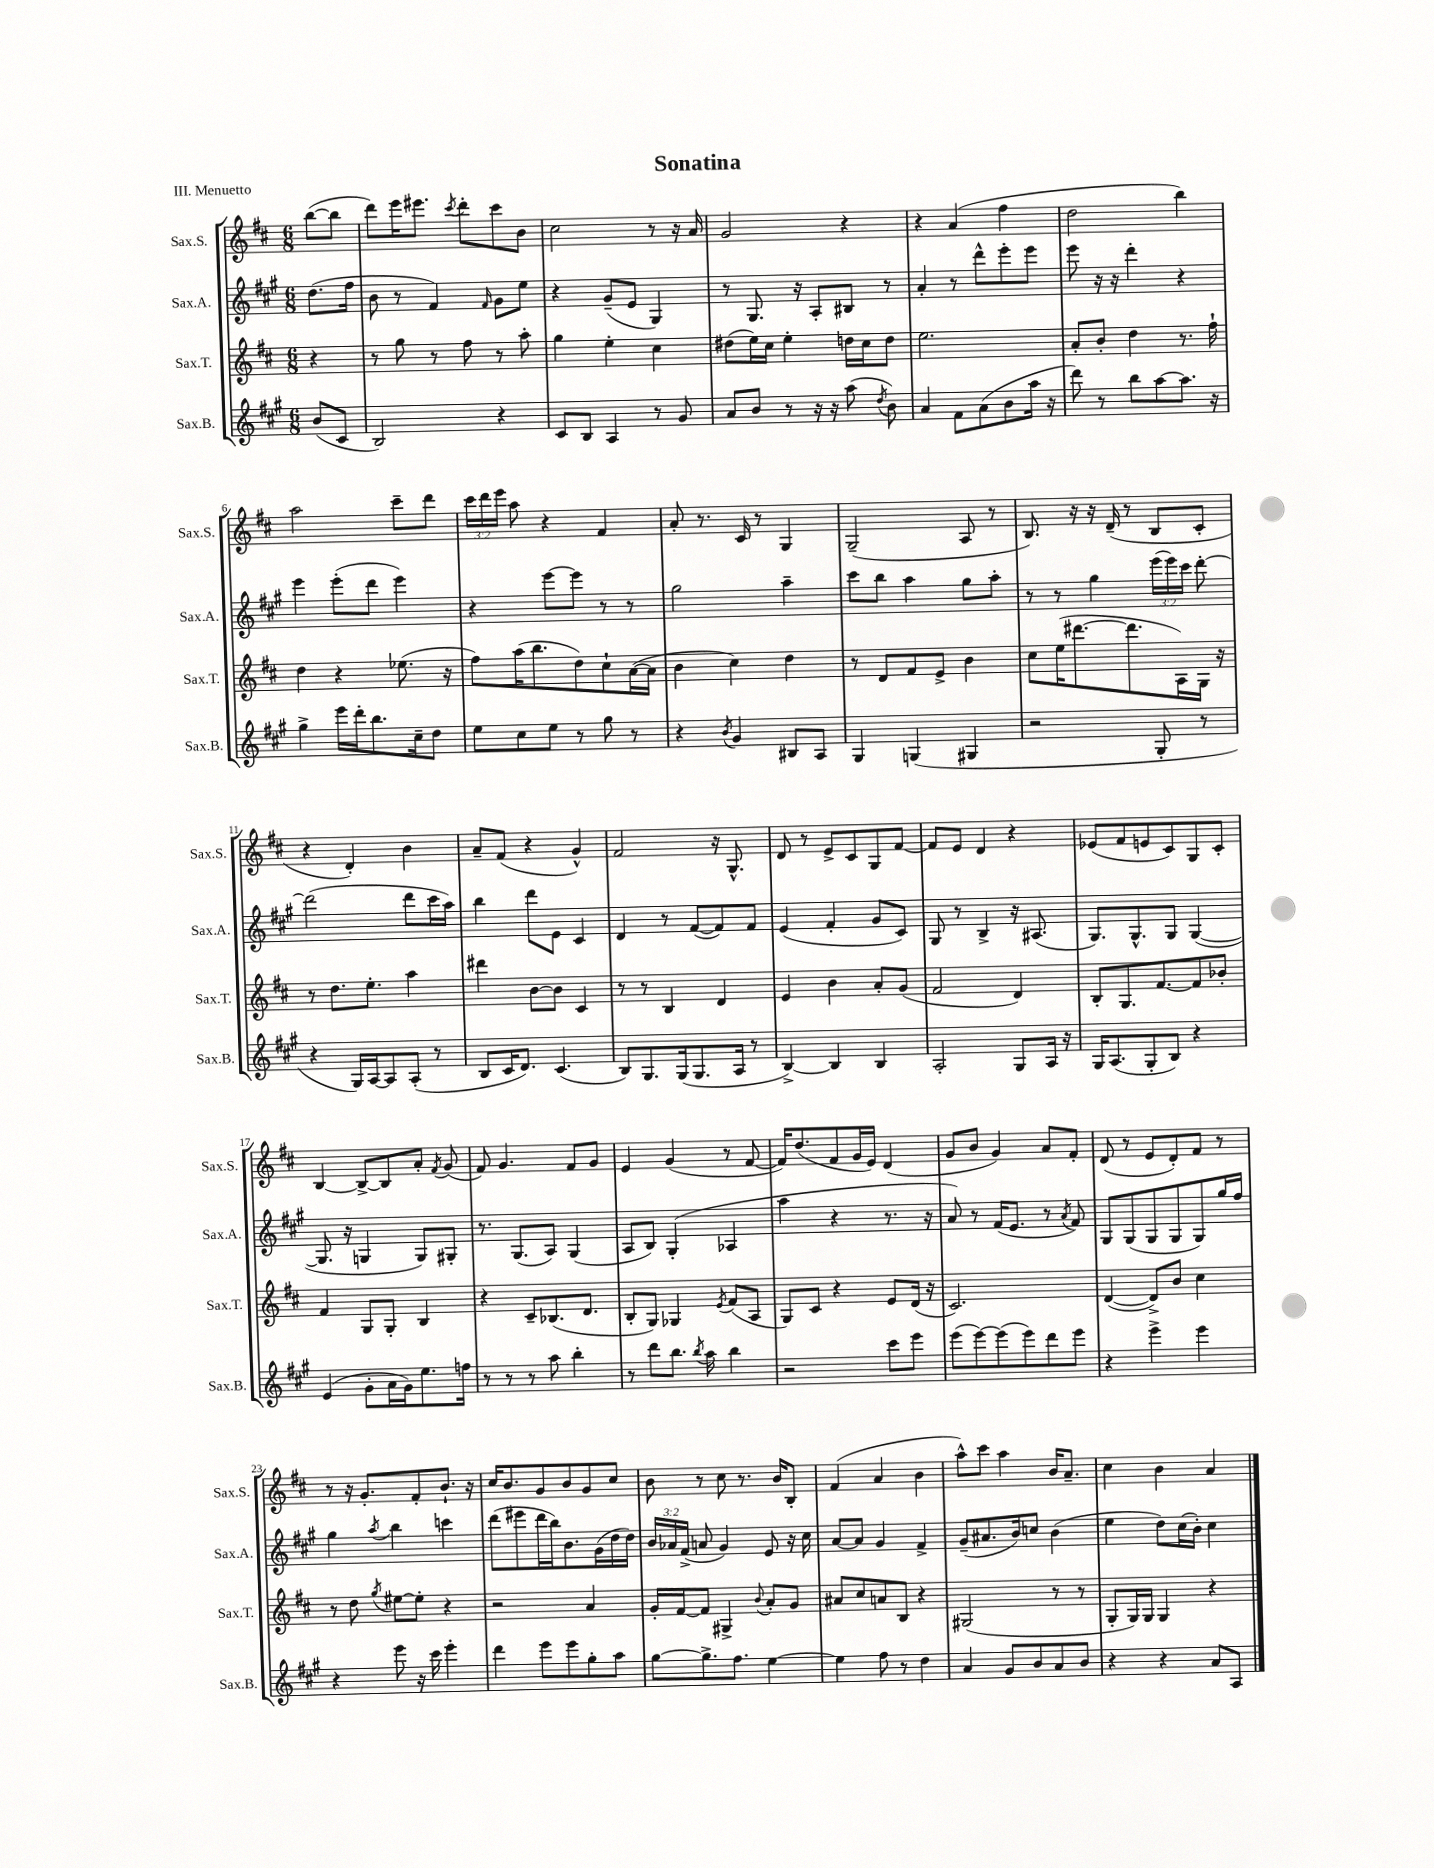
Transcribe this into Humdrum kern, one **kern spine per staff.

**kern	**kern	**kern	**kern
*staff4	*staff3	*staff2	*staff1
*clefG2	*clefG2	*clefG2	*clefG2
*k[f#c#g#]	*k[f#c#]	*k[f#c#g#]	*k[f#c#]
*M6/8	*M6/8	*M6/8	*M6/8
(8b	4r	(8.dd	([8bb
8c#	.	.	8bb]
.	.	16ff#	.
=	=	=	=
2B)	8r	8b	8ddd)
.	8gg	8r	16eee
.	.	.	8.eee#
.	8r	4f#)	.
.	.	.	8qccc#
.	8ff#	.	8ddd'
.	.	16qqf#	.
4r	8r	8g#	8ccc#
.	8aa'	8ee	8b
=	=	=	=
8c#	4gg	4r	2cc#
8B	.	.	.
4A	4ee'	(8g#~	.
.	.	8e	.
8r	4cc#	4G#)	8r
8g#	.	.	16r
.	.	.	16a
=	=	=	=
8a	(8dd#	8r	2g
8b	16ee)	8.G#	.
.	16cc#	.	.
8r	4ee'	.	.
.	.	16r	.
16r	.	8A'	.
16r	.	.	.
(8aa	16dd	8B#	4r
.	16cc#	.	.
8qdd	.	.	.
8b)	8dd	8r	.
=	=	=	=
4a	2.ee	4a'	4r
8f#	.	8r	(4a
(8a	.	8ddd^^	.
8b	.	8eee'	4ff#
16aa	.	8eee	.
16r	.	.	.
=	=	=	=
8ddd)	8a'	8eee	2dd
8r	8b'	16r	.
.	.	16r	.
8bb	4dd	4ddd'	.
[8aa	.	.	.
8.aa]	8.r	4r	4bb)
16r	16ff#`	.	.
=	=	=	=
4gg#^	4dd	4eee	2aa
16eee	4r	(8eee'	.
16ddd'	.	.	.
8.bb	.	8ddd	.
.	(8.ee-	4eee)	8ccc#~
16cc#~	.	.	.
8dd	.	.	8ddd
.	16r	.	.
=	=	=	=
8ee	8ff#)	4r	24ccc#
.	.	.	24ddd
.	.	.	24eee
8cc#	(16aa	.	8aa
.	8.bb	.	.
8ee	.	[8eee	4r
8r	8dd)	8eee]	.
8gg#	8cc#`	8r	4f#
8r	([16a	8r	.
.	16a]	.	.
=	=	=	=
4r	4b	2gg#	8a'
.	.	.	8.r
8qb	.	.	.
4g#	4cc#)	.	.
.	.	.	16c#
.	.	.	8r
8B#	4dd	4aa~	4G
8A	.	.	.
=	=	=	=
4G#	8r	8ccc#	(2G~
.	8d	8bb	.
(4G	8f#	4aa	.
.	8e^	.	.
4G#	4b	8gg#	8A
.	.	8aa'	8r
=	=	=	=
2r	8cc#	8r	8.B)
.	(16ee	8r	.
.	[8.ddd#	.	16r
.	.	4gg#	16r
.	.	.	(16d~
.	8.ddd#]	.	8r
8G#'	.	(24eee	8B
.	.	24eee)	.
.	16A)	.	.
.	.	24ccc#	.
8r	16G	[8ddd'	8c#'
.	16r	.	.
=	=	=	=
4r	8r	(2ddd]	4r
.	8.dd	.	.
16G#)	.	.	4d')
[16A	8.ee'	.	.
8A]	.	.	.
(8A'	4aa	8ddd	4b
8r	.	16ccc#	.
.	.	16aa)	.
=	=	=	=
8B	4ddd#	4bb	8a~
16c#	.	.	(8f#
8.d)	.	.	.
.	[8b	8ddd	4r
(4.c#	8b]	8e	.
.	4c#	4c#	4g^^)
=	=	=	=
8B)	8r	4d	2f#
8.G#	8r	.	.
.	4B	8r	.
(16G#	.	.	.
8.G#	.	([8f#	.
.	4d	8f#])	16r
16A	.	.	8.G^^
8r	.	8f#	.
=	=	=	=
[4B^)	4e	(4e	8d
.	.	.	8r
4B]	4b	4f#'	8e^
.	.	.	8c#
4B	8a'	8g#	8G
.	(8g	8c#)	[8f#
=	=	=	=
2A'	2f#	8G#	8f#]
.	.	8r	8e
.	.	4B^	4d
8G#	4d)	16r	4r
.	.	(8.A#	.
16A	.	.	.
16r	.	.	.
=	=	=	=
16G#	8B'	8.G#)	(8e-
(8.A	.	.	.
.	8.G	.	8f#
.	.	8.G#^^	.
8G#'	.	.	8e
.	[8.f#	.	.
8B)	.	8G#	8c#)
4r	8f#]	([4G#	8G
.	8b-'	.	8c#'
=	=	=	=
(4e	4f#	8.G#]	[4B
.	.	16r	.
8g#'	8G	4G	8B^_
16a	8G'	.	8B]
16g#)	.	.	.
8.ee	4B	8G)	8a'
.	.	.	8qf#
.	.	8G#'	(8g
16ff	.	.	.
=	=	=	=
8r	4r	8.r	8f#)
8r	.	.	4.g
.	.	(8.G#	.
8r	8c#~	.	.
8aa	(8.B-	8A)	.
4bb'	.	(4G#	8f#
.	8.d	.	.
.	.	.	8g
=	=	=	=
8r	8B'	8A	4e
8ddd	8G)	8B)	.
8.bb	4G-	(4G#'	(4g
8qbb	.	.	.
16aa	.	.	.
.	8qe	.	.
4bb	(8f#	4A-	8r
.	8A	.	[8f#
=	=	=	=
2r	8G)	4aa	16f#])
.	.	.	(8.dd
.	8c#	.	.
.	4r	4r	8f#
.	.	.	16g
.	.	.	16e)
8ccc#	8e	8.r	(4d
8eee	(16d	.	.
.	16r	16r	.
=	=	=	=
(8eee	2.c#)	8a)	8g
[8eee)	.	8r	8b
(8eee]	.	(16f#	4g)
.	.	8.e	.
8eee)	.	.	.
8ddd	.	8r	8a
.	.	8qa	.
8eee	.	8f#)	8f#'
=	=	=	=
4r	([4d	8G#	(8d
.	.	(8G#	8r
4eee^	8d^])	8G#	8e
.	8b	8G#	8d')
4eee	4cc#	8G#)	8f#
.	.	16gg#	8r
.	.	16ff#	.
=	=	=	=
4r	8r	4gg#	8r
.	8dd	.	16r
.	.	.	8.g'
.	8qgg	8qaa	.
8eee	[8ee#	4bb	.
16r	8ee#']	.	8f#'
16ccc#	.	.	.
4eee'	4r	4ccc	8.b`
.	.	.	16r
=	=	=	=
4ddd	2r	(8ddd	16cc#
.	.	.	8.b
.	.	8eee#	.
8eee	.	16ddd	8g
.	.	16bb)	.
8eee	.	8.b	8b
8gg#'	4a	.	8g
.	.	(16g#	.
8aa	.	16dd	8cc#
.	.	16dd)	.
=	=	=	=
[8gg#	16g'	24b	8b
.	.	24a-	.
.	[16f#	.	.
.	.	(24f#^	.
8.gg#^]	8f#]	8a	8r
.	4G#^	4g#)	8cc#
8.ff#	.	.	.
.	.	.	8.r
.	8qqb	.	.
[4ee	8a'	8e	.
.	.	.	16b
.	8g	16r	8B'
.	.	16cc#	.
=	=	=	=
4ee]	8a#	[8a	(4f#
.	8cc#	8a]	.
8ff#	8a	4g#	4a
8r	8B	.	.
4dd	4r	4f#^	4b
=	=	=	=
4a	(2G#	(8g#~	8aa^^)
.	.	8.a#	8ccc#
8g#	.	.	4aa
.	.	16b)	.
8b	.	8cc	.
8a	8r	(4b	16b
.	.	.	8.a~
8b	8r	.	.
=	=	=	=
4r	8G'	4ee	4cc#
.	16G)	.	.
.	16G	.	.
4r	4G	8dd)	4b
.	.	(16cc#	.
.	.	16b')	.
8a	4r	4cc#	4a
8A	.	.	.
==	==	==	==
*-	*-	*-	*-
